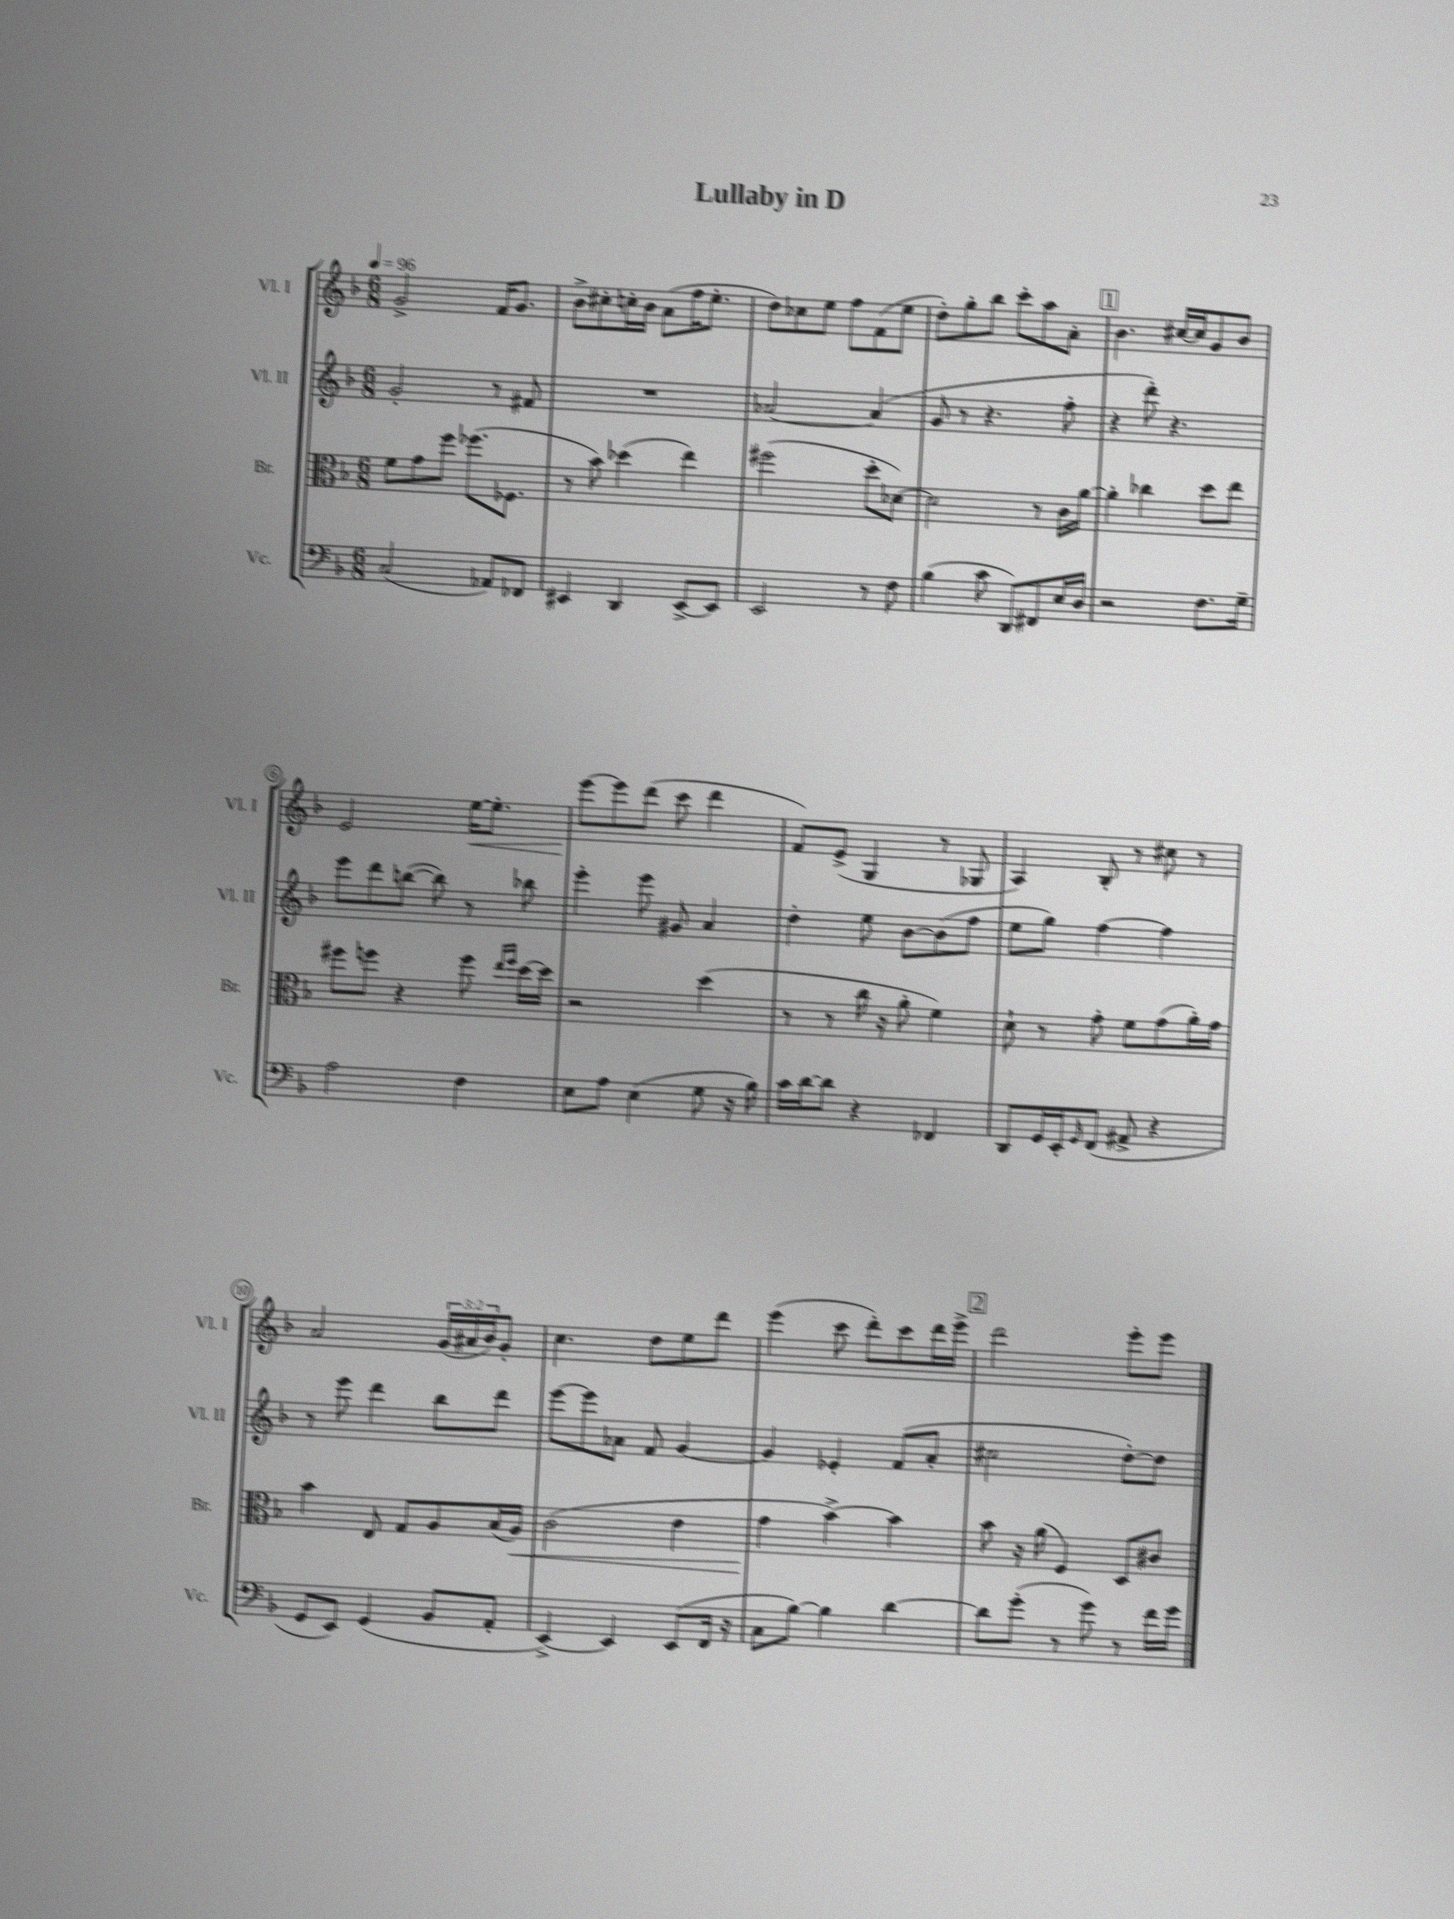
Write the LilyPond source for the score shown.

\header { title = "Lullaby in D" }
<<
\new StaffGroup <<
\new Staff = "s0" \with { instrumentName = "Vl. I" shortInstrumentName = "Vl. I" } {
    \clef treble \key f \major \numericTimeSignature \time 6/8 \override Staff.TupletNumber.text = #tuplet-number::calc-fraction-text \tempo 4 = 96
    g'2-> f'16 g'8. |
    bes'8-> cis''8-. c''16-. bes'16 a'8( f''16 e''8.-. |
    d''8) ces''8 e''8 f''8 f'8( e''8 |
    d''8-.) g''8-. bes''8 c'''8-. a''8 a'8-. |
    \mark \markup { \box "1" } bes'4. cis''16~ cis''16 g'8 bes'8 |
    e'2 e''16~\< e''8.-. |
    e'''8~\! e'''8 d'''8( c'''8 d'''4 |
    f'8) e'8->( g4 r8 ges8 |
    a4) bes8-. r8 cis''8 r8 |
    a'2 \tuplet 3/2 { g'16( ais'16 bes'16) } g'8-. |
    c''4. d''8 e''8 d'''8 |
    e'''4( c'''8 d'''8-.) c'''8 d'''16 e'''16-> |
    \mark \markup { \box "2" } d'''2 e'''8-. e'''8 \bar "|." |
}
\new Staff = "s1" \with { instrumentName = "Vl. II" shortInstrumentName = "Vl. II" } {
    \clef treble \key f \major \numericTimeSignature \time 6/8
    g'2-. r8 fis'8 |
    R2. |
    aes'2~ aes'4( |
    g'8 r8 r4. f''8-. |
    \mark \markup { \box "1" } r4 d'''8-.) r4. |
    e'''8 d'''8 b''8~( b''8) r8 bes''8 |
    e'''4-. e'''8 gis'8 a'4 |
    d''4-. e''8 bes'8~ bes'8( f''8 |
    e''8 g''8) f''4~ f''4 |
    r8 e'''8 d'''4 bes''8 d'''8 |
    e'''8~ e'''8 aes'8 f'8 g'4~ |
    g'4 ees'4-. f'8( a'8-. |
    \mark \markup { \box "2" } cis''2 d''8~-.) d''8 \bar "|." |
}
\new Staff = "s2" \with { instrumentName = "Br." shortInstrumentName = "Br." } {
    \clef alto \key f \major \numericTimeSignature \time 6/8
    f'8 g'8 f''8 fes''8.( fes8. |
    r8 bes'8) des''4( e''4) |
    fis''2( d''8-. des'8~) |
    des'2 r8 c'16 a'16~ |
    \mark \markup { \box "1" } a'4-. ces''4 d''8 e''8 |
    fis''8 f''8 r4 f''8 \grace { e''16 f''16 } d''16~ d''16 |
    r2 d''4( |
    r8 r8 c''16 r16 a'8-. f'4) |
    d'8-! r8 g'8-. f'8 g'8( a'16-.) g'16 |
    bes'4 e8 g8 a8 bes16( a16\<) |
    c'2( e'4 |
    g'4\! bes'4~->) bes'4 |
    \mark \markup { \box "2" } bes'8 r16 a'16( f4) d8 cis'8 \bar "|." |
}
\new Staff = "s3" \with { instrumentName = "Vc." shortInstrumentName = "Vc." } {
    \clef bass \key f \major \numericTimeSignature \time 6/8
    c2( aes,8) fes,8 |
    eis,4 d,4 eis,8~-> eis,8 |
    e,2 r8 f8 |
    bes4( c'8 d,8) fis,8 e16 d16 |
    \mark \markup { \box "1" } r2 f8. g16-- |
    a2 f4 |
    e8 a8 e4( g8 r16 bes16) |
    c'16 d'16~ d'8 r4 fes,4 |
    d,8 g,16 e,16-. \grace { g,16 } f,8( ais,8-> r4 |
    g,8 e,8) g,4( bes,8 a,8-. |
    e,4~->) e,4 e,8( f,16 r16 |
    c8 bes8~) bes4 d'4~ |
    \mark \markup { \box "2" } d'8 g'8-.( r8 g'8) r8 f'16 g'16 \bar "|." |
}
>>
>>
\layout { \context { \Score \override BarNumber.stencil = #(make-stencil-circler 0.1 0.3 ly:text-interface::print) } }
